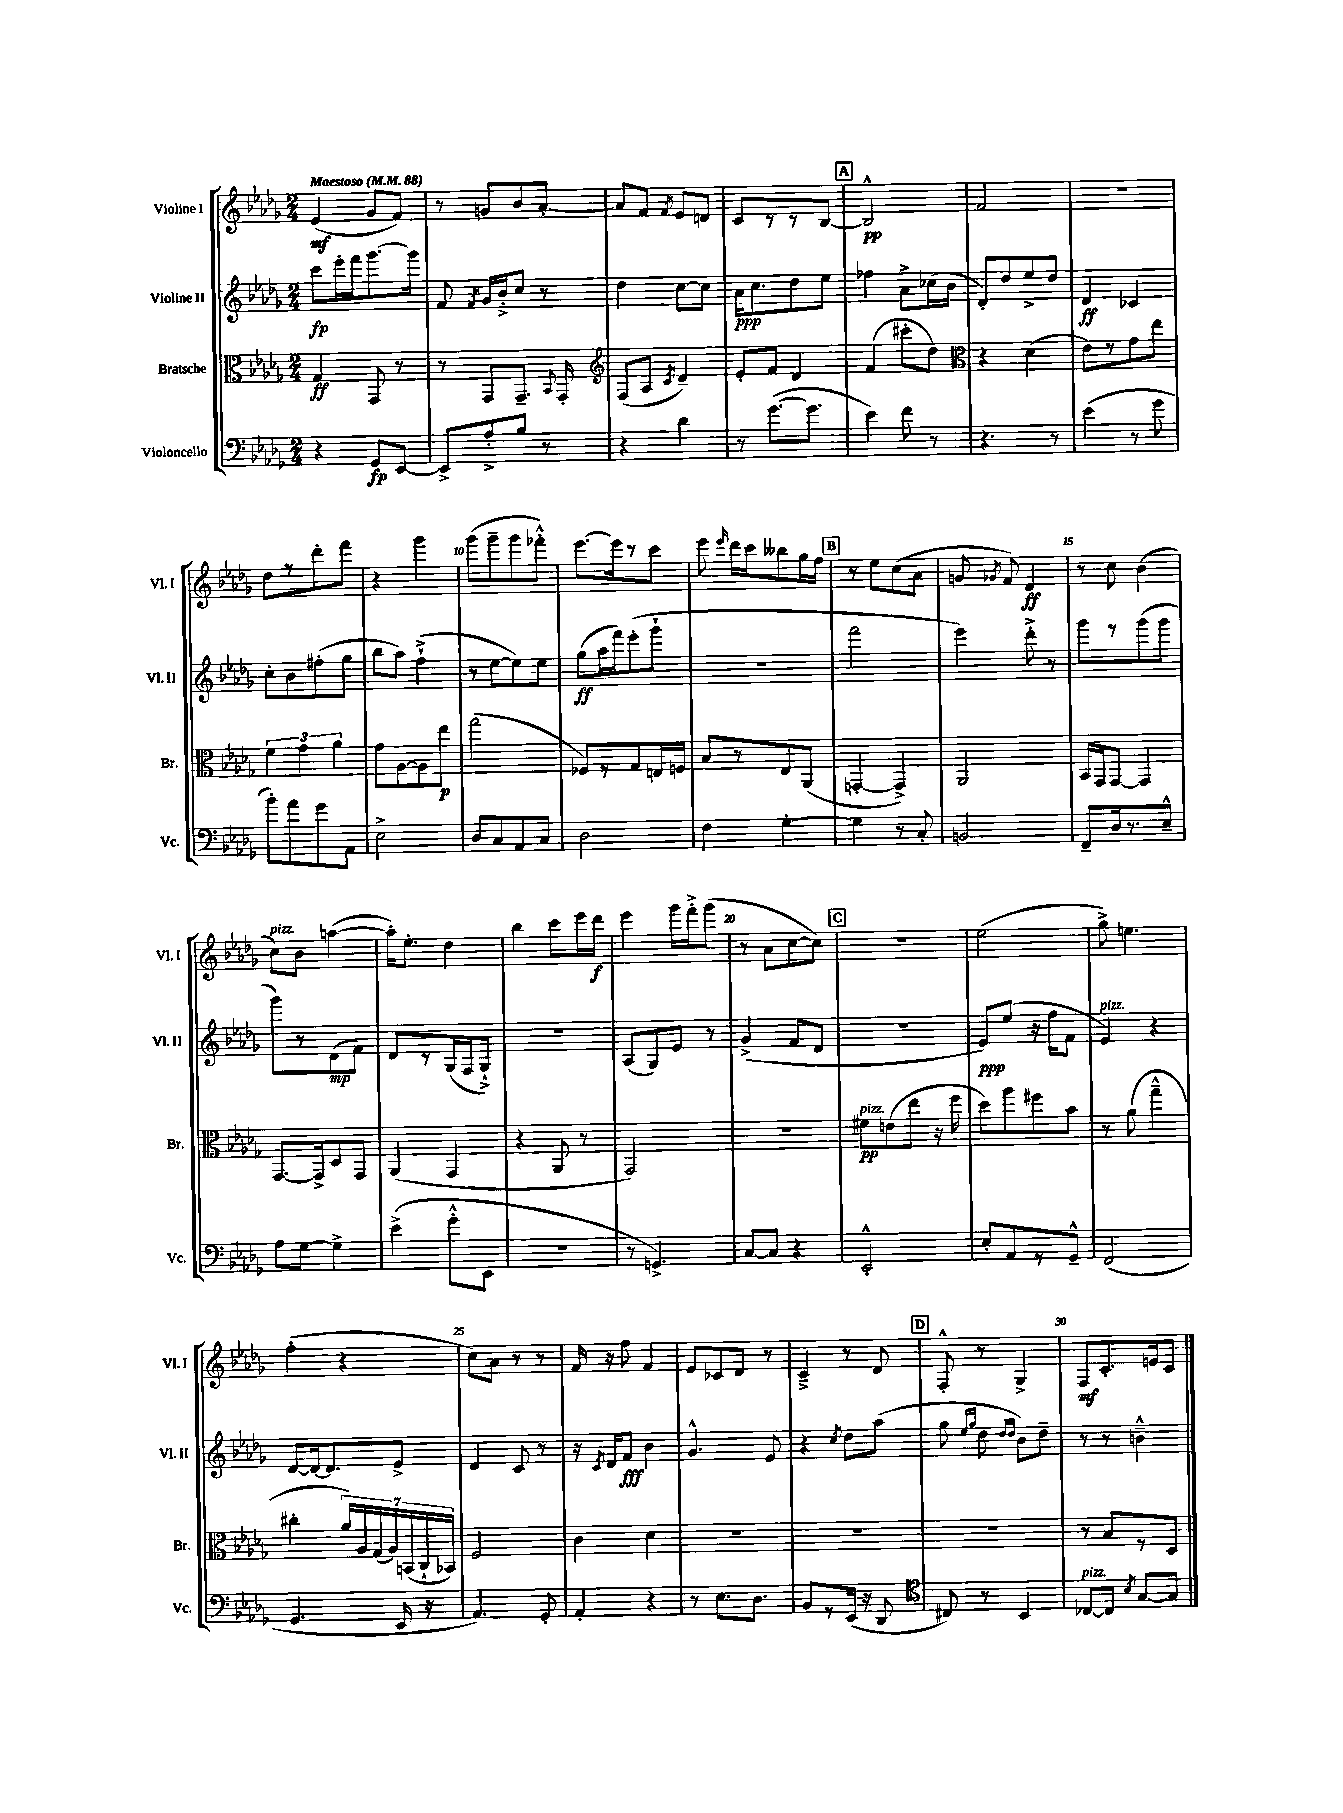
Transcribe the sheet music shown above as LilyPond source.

<<
\new StaffGroup <<
\new Staff = "s0" \with { instrumentName = "Violine I" shortInstrumentName = "Vl. I" } {
    \clef treble \key des \major \numericTimeSignature \time 2/4 \tempo "Maestoso" 4 = 88
    \autoBeamOff ees'4\mf( ges'8[ f'8]) |
    r8 g'8[ bes'8 aes'8]~-. |
    aes'8[ f'8] \acciaccatura { f'8 } ees'8[ d'8] |
    c'8[ r8 r8 bes8]~ |
    \mark \markup { \box "A" } bes2-^\pp |
    f'2 |
    R2 |
    des''8[ r8 des'''8-. f'''8] |
    r4 ges'''4 |
    ges'''8[( ges'''8-- ges'''8 fes'''8]-.-^) |
    ees'''8.[~ ees'''16 r8 c'''8] |
    ees'''8 \grace { ees'''16 } des'''16[ c'''16 beses''8 ges''16 f''16] |
    \mark \markup { \box "B" } r8 ees''8[ c''8( aes'8] |
    g'8 \acciaccatura { ges'8 } f'8) des'4\ff |
    r8 c''8 bes'4( |
    c''8[^\markup { \italic "pizz." }) bes'8] a''4~( |
    a''16[-.) ees''8.]-. des''4 |
    bes''4 c'''8[ ees'''16 des'''16]\f |
    ees'''4 ges'''16[ f'''16-.-> ges'''8]( |
    r8 aes'8[ c''8~ c''8]) |
    \mark \markup { \box "C" } R2 |
    ees''2( |
    ges''8->) e''4. |
    f''4-.( r4 |
    c''8[) aes'8] r8 r8 |
    f'16 r16 f''8 f'4 |
    ees'8[ ces'8 des'8] r8 |
    c'4---> r8 des'8 |
    \mark \markup { \box "D" } f8-.-^ r8 ges4-> |
    f8[\mf c'8.-. e'16 c'8] \bar "|." |
}
\new Staff = "s1" \with { instrumentName = "Violine II" shortInstrumentName = "Vl. II" } {
    \clef treble \key des \major \numericTimeSignature \time 2/4
    \autoBeamOff c'''8[\fp ees'''16-. f'''16 ges'''8.~ ges'''16] |
    f'8 \acciaccatura { f'8 } ges'16[ bes'16-.-> c''8] r8 |
    des''4 c''8[~ c''8] |
    aes'16[\ppp c''8. des''8 ees''8] |
    \mark \markup { \box "A" } fes''4 aes'8[-> ces''16( bes'16] |
    des'8[-.) des''8 ees''8-> des''8] |
    des'4\ff ces'4 |
    c''8[-. bes'8 fis''8-.( ges''8] |
    bes''8[ aes''8]) f''4-!->( |
    r8 ees''8[~ ees''8) ees''8] |
    ges''8[\ff( aes''16 f'''16) ees'''8-.( ges'''8]-! |
    r2 |
    \mark \markup { \box "B" } f'''2 |
    ees'''4) des'''8-.-> r8 |
    ges'''8[ r8 ges'''8( ges'''8] |
    ges'''8[) r8 des'8\mp( f'8]) |
    des'8[ r8 ges16( f16 ges8]-!->) |
    R2 |
    aes8[( ges8) ees'8] r8 |
    ges'4->( f'8[ des'8] |
    \mark \markup { \box "C" } R2 |
    ees'8[\ppp) ees''8]( r16 f''16[ f'8] |
    ees'4^\markup { \italic "pizz." }) r4 |
    des'8[~ des'16~ des'8. ees'8]-> |
    des'4 c'8 r8 |
    r16 \acciaccatura { c'8 } des'16[ f'8]\fff bes'4 |
    ges'4.-^ ees'8 |
    r4 \acciaccatura { c''8 } des''8[ aes''8]( |
    \mark \markup { \box "D" } ges''8 \grace { ees''16[ ges''16] } des''8 \grace { des''16[ des''16] } bes'8[) des''8]-- |
    r8 r8 b'4---^ \bar "|." |
}
\new Staff = "s2" \with { instrumentName = "Bratsche" shortInstrumentName = "Br." } {
    \clef alto \key des \major \numericTimeSignature \time 2/4
    \autoBeamOff ges4\ff ges,8 r8 |
    r8 ges,8[ ges,8.]-- \appoggiatura { bes,8 } ges,16-. |
    \clef treble f8[( aes8] \acciaccatura { c'8 } des'4--) |
    ees'8[-. f'8] des'4 |
    \mark \markup { \box "A" } f'4( cis'''8[-. des''8]) |
    \clef alto r4 des'4( |
    ees'8[) r8 ges'8 ees''8] |
    \tuplet 3/2 { f'4 ges'4 aes'4 } |
    ges'8[ aes8~ aes8 ees''8]\p |
    ges''2( |
    fes8[) r8 ges8 e16 f16] |
    bes8[ r8 ees8 aes,8]( |
    \mark \markup { \box "B" } g,4~-. g,4->) |
    aes,2 |
    bes,16[ ges,16 ges,8]~ ges,4 |
    ges,8.[~ ges,16-> des8 ges,8] |
    aes,4( ges,4 |
    r4 aes,8 r8 |
    ges,2) |
    r2 |
    \mark \markup { \box "C" } fis'8[\pp^\markup { \italic "pizz." } e'8( ees''8] r16 f''16 |
    des''8[) aes''8 fis''8 bes'8] |
    r8 aes'8( ges''4---^ |
    cis''4-. \tuplet 7/4 { aes'16[) aes16 ges16( aes16) b,16( c16-! bes,16]) } |
    f2 |
    c'4 des'4 |
    R2 |
    R2 |
    \mark \markup { \box "D" } R2 |
    r8 bes8[ r8 des8] \bar "|." |
}
\new Staff = "s3" \with { instrumentName = "Violoncello" shortInstrumentName = "Vc." } {
    \clef bass \key des \major \numericTimeSignature \time 2/4
    \autoBeamOff r4 ges,8[\fp ees,8]~ |
    ees,8[-> aes8-.-> bes8] r8 |
    r4 des'4 |
    r8 ges'8.[~( ges'8.] |
    \mark \markup { \box "A" } ees'4) f'8 r8 |
    r4. r8 |
    ees'4( r8 ges'8 |
    bes'8[-.) aes'8 ges'8 aes,8] |
    ees2-> |
    des8[ c8 aes,8 c8] |
    des2 |
    f4 ges4~-. |
    \mark \markup { \box "B" } ges4 r8 c8-. |
    b,2 |
    f,8[-- des16 r8. ees8]---^ |
    aes8[ ges8]~ ges4-> |
    ees'4->( ges'8[-.-^ ees,8] |
    R2 |
    r8 g,4.->) |
    c8[~ c8] r4 |
    \mark \markup { \box "C" } ees,2-.-^ |
    ees8[-. aes,8 r8 ges,8]---^ |
    f,2( |
    ges,4. ees,16 r16 |
    aes,4.) ges,8-. |
    aes,4-. r4 |
    r8 ees8.[ des8.] |
    bes,8[ r8 ees,16]( r16 des,8 |
    \mark \markup { \box "D" } \clef tenor cis8) r8 bes,4 |
    ces8[~^\markup { \italic "pizz." } ces8] \acciaccatura { bes8 } ges8[~ ges8] \bar "|." |
}
>>
>>
\layout { \context { \Score \override BarNumber.break-visibility = ##(#f #t #t) barNumberVisibility = #(every-nth-bar-number-visible 5) } }
